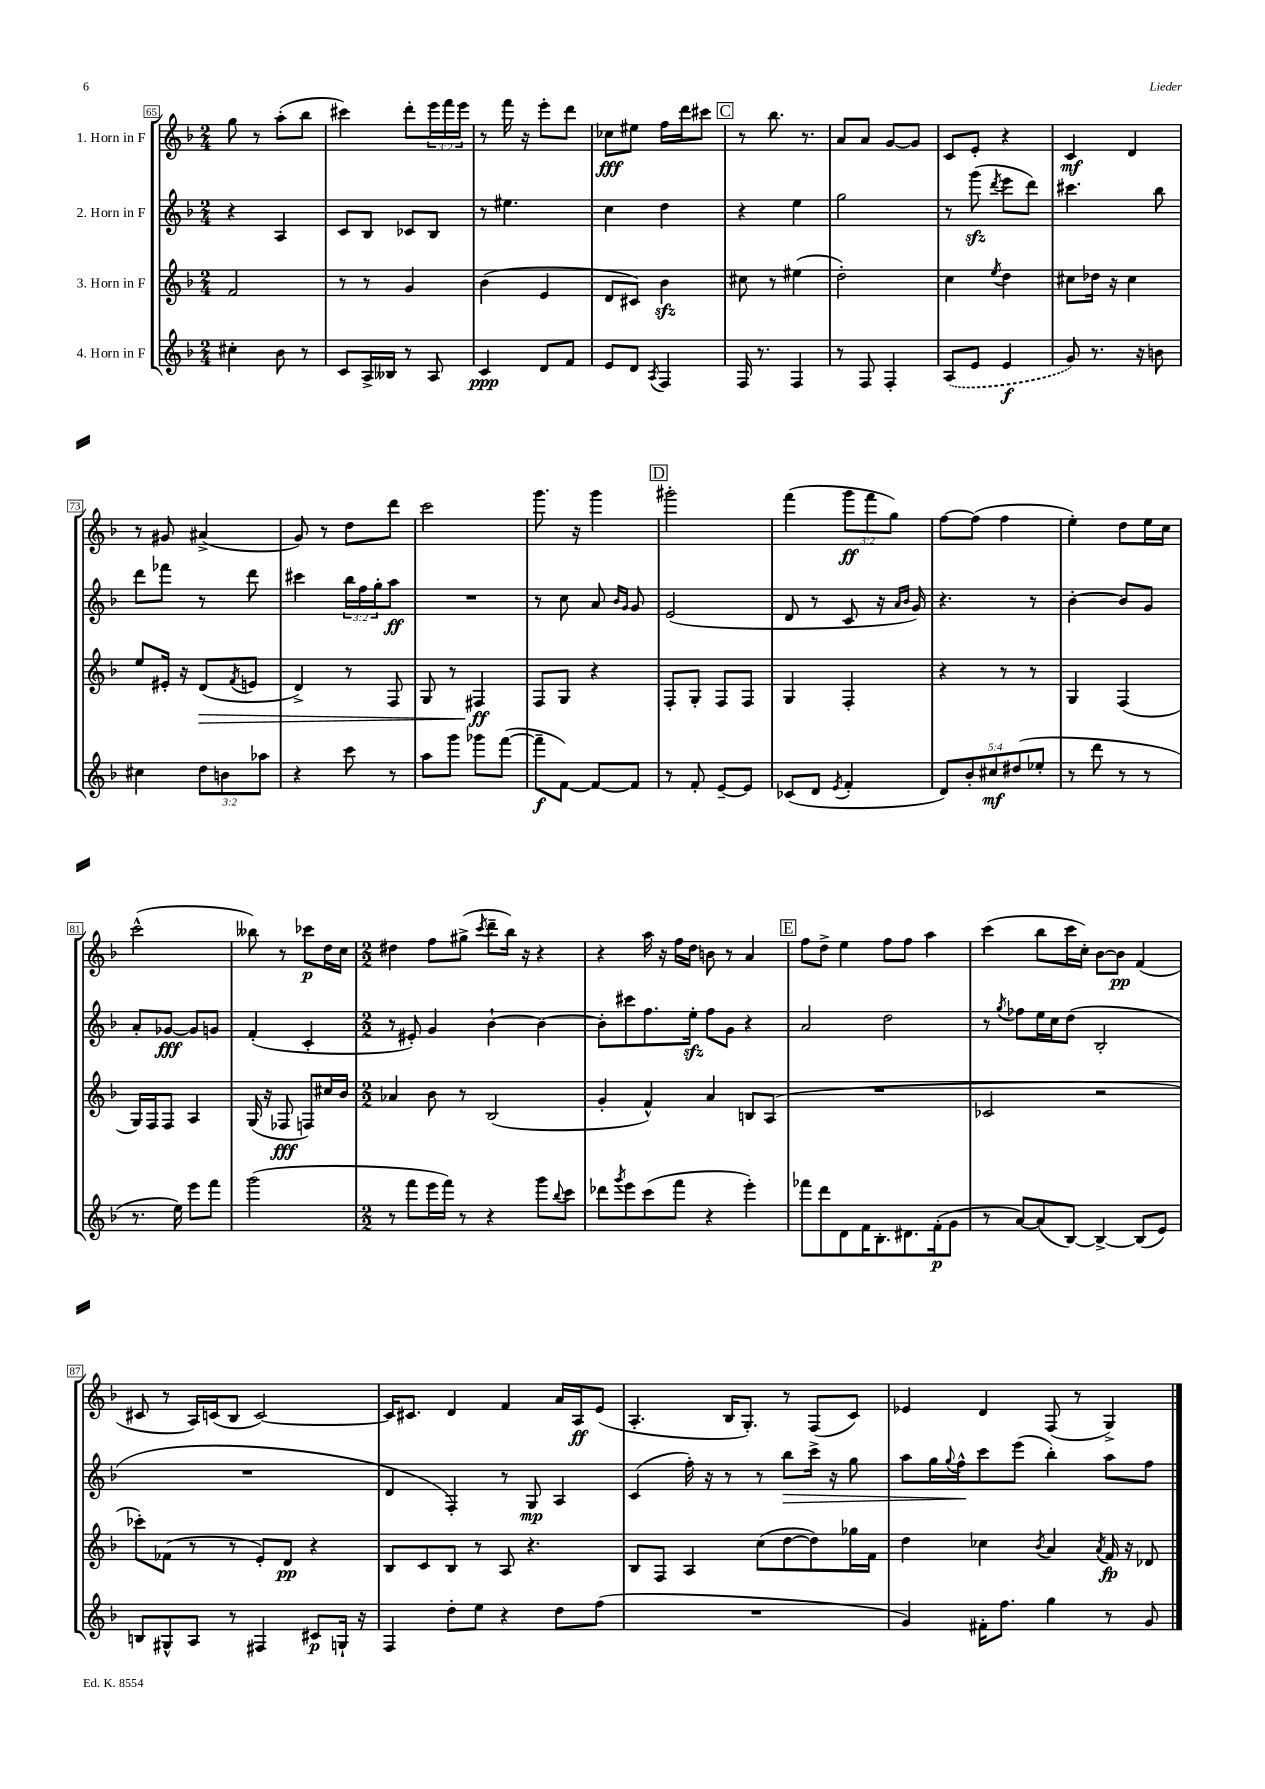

**kern	**dynam	**kern	**dynam	**kern	**dynam	**kern	**dynam
*part4	*part4	*part3	*part3	*part2	*part2	*part1	*part1
*staff4	*staff4	*staff3	*staff3	*staff2	*staff2	*staff1	*staff1
*I"4. Horn in F	*	*I"3. Horn in F	*	*I"2. Horn in F	*	*I"1. Horn in F	*
*clefG2	*	*clefG2	*	*clefG2	*	*clefG2	*
*k[b-]	*	*k[b-]	*	*k[b-]	*	*k[b-]	*
*M2/4	*	*M2/4	*	*M2/4	*	*M2/4	*
=65	=65	=65	=65	=65	=65	=65	=65
4cc#X'\	.	2f/	.	4r	.	8gg\	.
.	.	.	.	.	.	8r	.
8b-\	.	.	.	4A/	.	(8aa'\L	.
8r	.	.	.	.	.	8bb-\J	.
=66	=66	=66	=66	=66	=66	=66	=66
8c/L	.	8r	.	8c/L	.	4ccc#X\)	.
16A^/L	.	8r	.	8B-/J	.	.	.
16B--X/JJ	.	.	.	.	.	.	.
8r	.	4g/	.	8c-X/L	.	8ddd'\L	.
8A/	.	.	.	8B-/J	.	24eee\L	.
.	.	.	.	.	.	24fff\	.
.	.	.	.	.	.	24eee\JJ	.
=67	=67	=67	=67	=67	=67	=67	=67
4c/	ppp	(4b-\	.	8r	.	8r	.
.	.	.	.	4.ee#X\	.	16fff\	.
.	.	.	.	.	.	16r	.
8d/L	.	4e/	.	.	.	8eee'\L	.
8f/J	.	.	.	.	.	8ddd\J	.
=68	=68	=68	=68	=68	=68	=68	=68
8e/L	.	8d/L	.	4cc\	.	8cc-X\L	fff
8d/J	.	8c#X/J)	.	.	.	8ee#X\J	.
8qA/	.	.	.	.	.	.	.
4F/	.	4b-zz\	.	4dd\	.	16ff\LL	.
.	.	.	.	.	.	16ddd\J	.
.	.	.	.	.	.	8ccc#X\J	.
!!LO:REH:place=s1:t=C
=69	=69	=69	=69	=69	=69	=69	=69
16F/	.	8cc#X\	.	4r	.	8r	.
8.r	.	.	.	.	.	.	.
.	.	8r	.	.	.	8.bb-\	.
4F/	.	(4ee#X\	.	4ee\	.	.	.
.	.	.	.	.	.	8.r	.
=70	=70	=70	=70	=70	=70	=70	=70
8r	.	2dd'\)	.	2gg\	.	8a/L	.
8F/	.	.	.	.	.	8a/J	.
4F'/	.	.	.	.	.	[8g/L	.
.	.	.	.	.	.	8g/J]	.
=71	=71	=71	=71	=71	=71	=71	=71
(8A/L	.	4cc\	.	8r	.	8c/L	.
8e/J	.	.	.	(8gggzz\	.	8e'/J	.
.	.	8qee/	.	8qddd/	.	.	.
4e/	f	4dd\	.	8eee\L	.	4r	.
.	.	.	.	8ddd\J)	.	.	.
=72	=72	=72	=72	=72	=72	=72	=72
8g/)	.	8cc#X\L	.	4.ccc#X\	.	4c/	mf
8.r	.	16dd-X\Jk	.	.	.	.	.
.	.	16r	.	.	.	.	.
.	.	4cc#\	.	.	.	4d/	.
16r	.	.	.	.	.	.	.
8bn\	.	.	.	8bb-\	.	.	.
!!LO:LB:g=z
=73	=73	=73	=73	=73	=73	=73	=73
4cc#X\	.	8ee/L	.	8ddd\L	.	8r	.
.	.	16e#X'/Jk	.	8fff-X\J	.	8g#X/	.
.	.	16r	.	.	.	.	.
!	!	!	!LO:HP:b	!	!	!	!
12dd\L	.	(8d/L	>	8r	.	(4a#X^/	.
12bn\	.	.	.	.	.	.	.
.	.	8qf/	.	.	.	.	.
.	.	8en/J	.	8ddd\	.	.	.
12aa-X\J	.	.	.	.	.	.	.
=74	=74	=74	=74	=74	=74	=74	=74
4r	.	4d^/)	.	4ccc#X\	.	8g/)	.
.	.	.	.	.	.	8r	.
8ccc\	.	8r	.	24bb-\LL	.	8dd\L	.
.	.	.	.	24ff\	.	.	.
.	.	.	.	24gg'\J	.	.	.
8r	.	8F/	.	8aa\J	ff	8ddd\J	.
=75	=75	=75	=75	=75	=75	=75	=75
8aa\L	.	8G/	.	2r	.	2ccc\	.
8ggg\J	.	8r	.	.	.	.	.
8ggg-X\L	.	4F#X/	ff	.	.	.	.
([8fff\J	.	.	.	.	.	.	.
.	.	.	]	.	.	.	.
=76	=76	=76	=76	=76	=76	=76	=76
8fff~\L]	f	8F/L	.	8r	.	8.ggg\	.
[8f\J)	.	8G/J	.	8cc\	.	.	.
.	.	.	.	.	.	16r	.
8f/L_	.	4r	.	8a/	.	4ggg\	.
.	.	.	.	16qqb-/LL	.	.	.
.	.	.	.	16qqg/JJ	.	.	.
8f/J]	.	.	.	8g/	.	.	.
!!LO:REH:place=s1:t=D
=77	=77	=77	=77	=77	=77	=77	=77
8r	.	8F'/L	.	(2e/	.	2ggg#X'\	.
8f'/	.	8G'/J	.	.	.	.	.
[8e~/L	.	8F/L	.	.	.	.	.
8e/J]	.	8F/J	.	.	.	.	.
=78	=78	=78	=78	=78	=78	=78	=78
(8c-X/L	.	4G/	.	8d/	.	(4fff\	.
8d/J	.	.	.	8r	.	.	.
8qe/	.	.	.	.	.	.	.
4f'/	.	4F'/	.	8c/	.	12ggg\L	ff
.	.	.	.	.	.	12fff\	.
.	.	.	.	16r	.	.	.
.	.	.	.	.	.	12gg\J)	.
.	.	.	.	16qqa/LL	.	.	.
.	.	.	.	16qqb-/JJ	.	.	.
.	.	.	.	16g/)	.	.	.
=79	=79	=79	=79	=79	=79	=79	=79
10d/L)	.	4r	.	4.r	.	[8ff\L	.
10b-'/	.	.	.	.	.	.	.
.	.	.	.	.	.	(8ff\J]	.
10cc#X/	mf	.	.	.	.	.	.
.	.	8r	.	.	.	4ff\	.
(10dd#X/	.	.	.	.	.	.	.
.	.	8r	.	8r	.	.	.
10ee-X'/J	.	.	.	.	.	.	.
=80	=80	=80	=80	=80	=80	=80	=80
8r	.	4G/	.	[4b-'\	.	4ee'\)	.
8ddd\	.	.	.	.	.	.	.
8r	.	(4F/	.	8b-/L]	.	8dd\L	.
8r	.	.	.	8g/J	.	16ee\L	.
.	.	.	.	.	.	16cc\JJ	.
!!LO:LB:g=z
=81	=81	=81	=81	=81	=81	=81	=81
8.r	.	16G/LL)	.	8a'/L	.	(2ccc^^\	.
.	.	16F/J	.	.	.	.	.
.	.	8F/J	.	[8g-X/J	fff	.	.
16ee\)	.	.	.	.	.	.	.
8eee\L	.	4A/	.	8g-/L]	.	.	.
8fff\J	.	.	.	8gn/J	.	.	.
=82	=82	=82	=82	=82	=82	=82	=82
(2ggg\	.	(16G/	.	(4f'/	.	8bb--X\)	.
.	.	16r	.	.	.	.	.
.	.	8F-X/	fff	.	.	8r	.
.	.	8Fn/L)	.	4c'/	.	8ccc-X\L	p
.	.	16cc#X/L	.	.	.	16dd\L	.
.	.	16b-/JJ	.	.	.	16cc\JJ	.
=83	=83	=83	=83	=83	=83	=83	=83
*M2/2	*	*M2/2	*	*M2/2	*	*M2/2	*
8r	.	4a-X/	.	8r	.	4dd#X\	.
8fff\L	.	.	.	8e#X'/)	.	.	.
16eee\L	.	8b-\	.	4g/	.	8ff\L	.
16fff\JJ)	.	.	.	.	.	.	.
8r	.	8r	.	.	.	(8gg#X^\J	.
.	.	.	.	.	.	8qccc/	.
4r	.	(2B-/	.	[4b-`\	.	8ddd~\L	.
.	.	.	.	.	.	16bb-\Jk)	.
.	.	.	.	.	.	16r	.
8ggg\L	.	.	.	4b-\_	.	4r	.
8qqbb-/	.	.	.	.	.	.	.
8ccc\J	.	.	.	.	.	.	.
=84	=84	=84	=84	=84	=84	=84	=84
8ddd-X\L	.	4g'/	.	8b-'\L]	.	4r	.
8qggg/	.	.	.	.	.	.	.
8eee\	.	.	.	8ccc#X\	.	.	.
(8ccc\	.	4f^^/)	.	8.ff\	.	16aa\	.
.	.	.	.	.	.	16r	.
8fff\J	.	.	.	.	.	16ff\LL	.
.	.	.	.	16eezz'\Jk	.	16dd\JJ	.
4r	.	4a/	.	8ff\L	.	8bn\	.
.	.	.	.	8g\J	.	8r	.
4eee'\)	.	8Bn/L	.	4r	.	4a/	.
.	.	(8A/J	.	.	.	.	.
!!LO:REH:place=s1:t=E
=85	=85	=85	=85	=85	=85	=85	=85
8fff-X\L	.	1r	.	2a/	.	8ff\L	.
8ddd\	.	.	.	.	.	8dd^\J	.
8d\	.	.	.	.	.	4ee\	.
16f\K	.	.	.	.	.	.	.
8.B-'\	.	.	.	.	.	.	.
.	.	.	.	2dd\	.	8ff\L	.
8.d#X\	.	.	.	.	.	8ff\J	.
.	.	.	.	.	.	4aa\	.
(16f'\k	p	.	.	.	.	.	.
8g\J	.	.	.	.	.	.	.
=86	=86	=86	=86	=86	=86	=86	=86
8r	.	2c-X/	.	8r	.	(4ccc\	.
.	.	.	.	8qgg/	.	.	.
[8a/L)	.	.	.	8ff-X\L	.	.	.
(8a/]	.	.	.	16ee\L	.	8bb-\L	.
.	.	.	.	16cc\J	.	.	.
[8B-/J)	.	.	.	(8dd\J	.	16ccc\L	.
.	.	.	.	.	.	16cc'\JJ)	.
4B-^/_	.	2r	.	2B-'/	.	[8b-\L	.
.	.	.	.	.	.	8b-\J]	pp
(8B-/L]	.	.	.	.	.	(4f/	.
8e/J)	.	.	.	.	.	.	.
!!LO:LB:g=z
=87	=87	=87	=87	=87	=87	=87	=87
8Bn/L	.	8ccc-X'\L)	.	1r	.	8c#X/	.
8G#X^^/	.	(8f-X\J	.	.	.	8r	.
8A/J	.	8r	.	.	.	16A/LL)	.
.	.	.	.	.	.	(16cn/J	.
8r	.	8r	.	.	.	8B-/J	.
4F#X/	.	8e'/L)	.	.	.	[2c/)	.
.	.	8d/J	pp	.	.	.	.
8c#X/L	p	4r	.	.	.	.	.
16Gn`/Jk	.	.	.	.	.	.	.
16r	.	.	.	.	.	.	.
=88	=88	=88	=88	=88	=88	=88	=88
4F/	.	8B-/L	.	4d/	.	16c/KL]	.
.	.	.	.	.	.	8.c#X/J	.
.	.	8c/	.	.	.	.	.
8dd'\L	.	8B-/J	.	4F'/)	.	4d/	.
8ee\J	.	8r	.	.	.	.	.
4r	.	8A/	.	8r	.	4f/	.
.	.	4.r	.	8G/	mp	.	.
8dd\L	.	.	.	4A/	.	16a/LL	.
.	.	.	.	.	.	16A/J	ff
(8ff\J	.	.	.	.	.	(8e/J	.
=89	=89	=89	=89	=89	=89	=89	=89
1r	.	8B-/L	.	(4c/	.	4.A'/	.
.	.	8F/J	.	.	.	.	.
.	.	4A/	.	16ff'\)	.	.	.
.	.	.	.	16r	.	.	.
.	.	.	.	8r	.	16B-/KL	.
.	.	.	.	.	.	8.G'/J)	.
.	.	(8cc\L	.	8r	.	.	.
!	!	!	!	!	!LO:HP:b	!	!
.	.	[8dd\	.	8bb-\L	>	8r	.
.	.	8dd\])	.	16ccc^\Jk	.	(8F/L	.
.	.	.	.	16r	.	.	.
.	.	16gg-X\L	.	8gg\	.	8c/J)	.
.	.	16f\JJ	.	.	.	.	.
=90	=90	=90	=90	=90	=90	=90	=90
4g/)	.	4dd\	.	8aa\L	.	4e-X/	.
.	.	.	.	16gg\L	.	.	.
.	.	.	.	8qqgg/	.	.	.
.	.	.	.	16ff^^\J	.	.	.
16f#X'\KL	.	4cc-X\	.	8ccc\	]	4d/	.
8.ff\J	.	.	.	.	.	.	.
.	.	.	.	(8eee\J	.	.	.
.	.	8qb-/	.	.	.	.	.
4gg\	.	4a/	.	4bb-'\)	.	(8F/	.
.	.	.	.	.	.	8r	.
.	.	8qa/	.	.	.	.	.
8r	.	16f/	fp	8aa\L	.	4G^/)	.
.	.	16r	.	.	.	.	.
8g/	.	8d-X/	.	8ff\J	.	.	.
==	==	==	==	==	==	==	==
*-	*-	*-	*-	*-	*-	*-	*-
